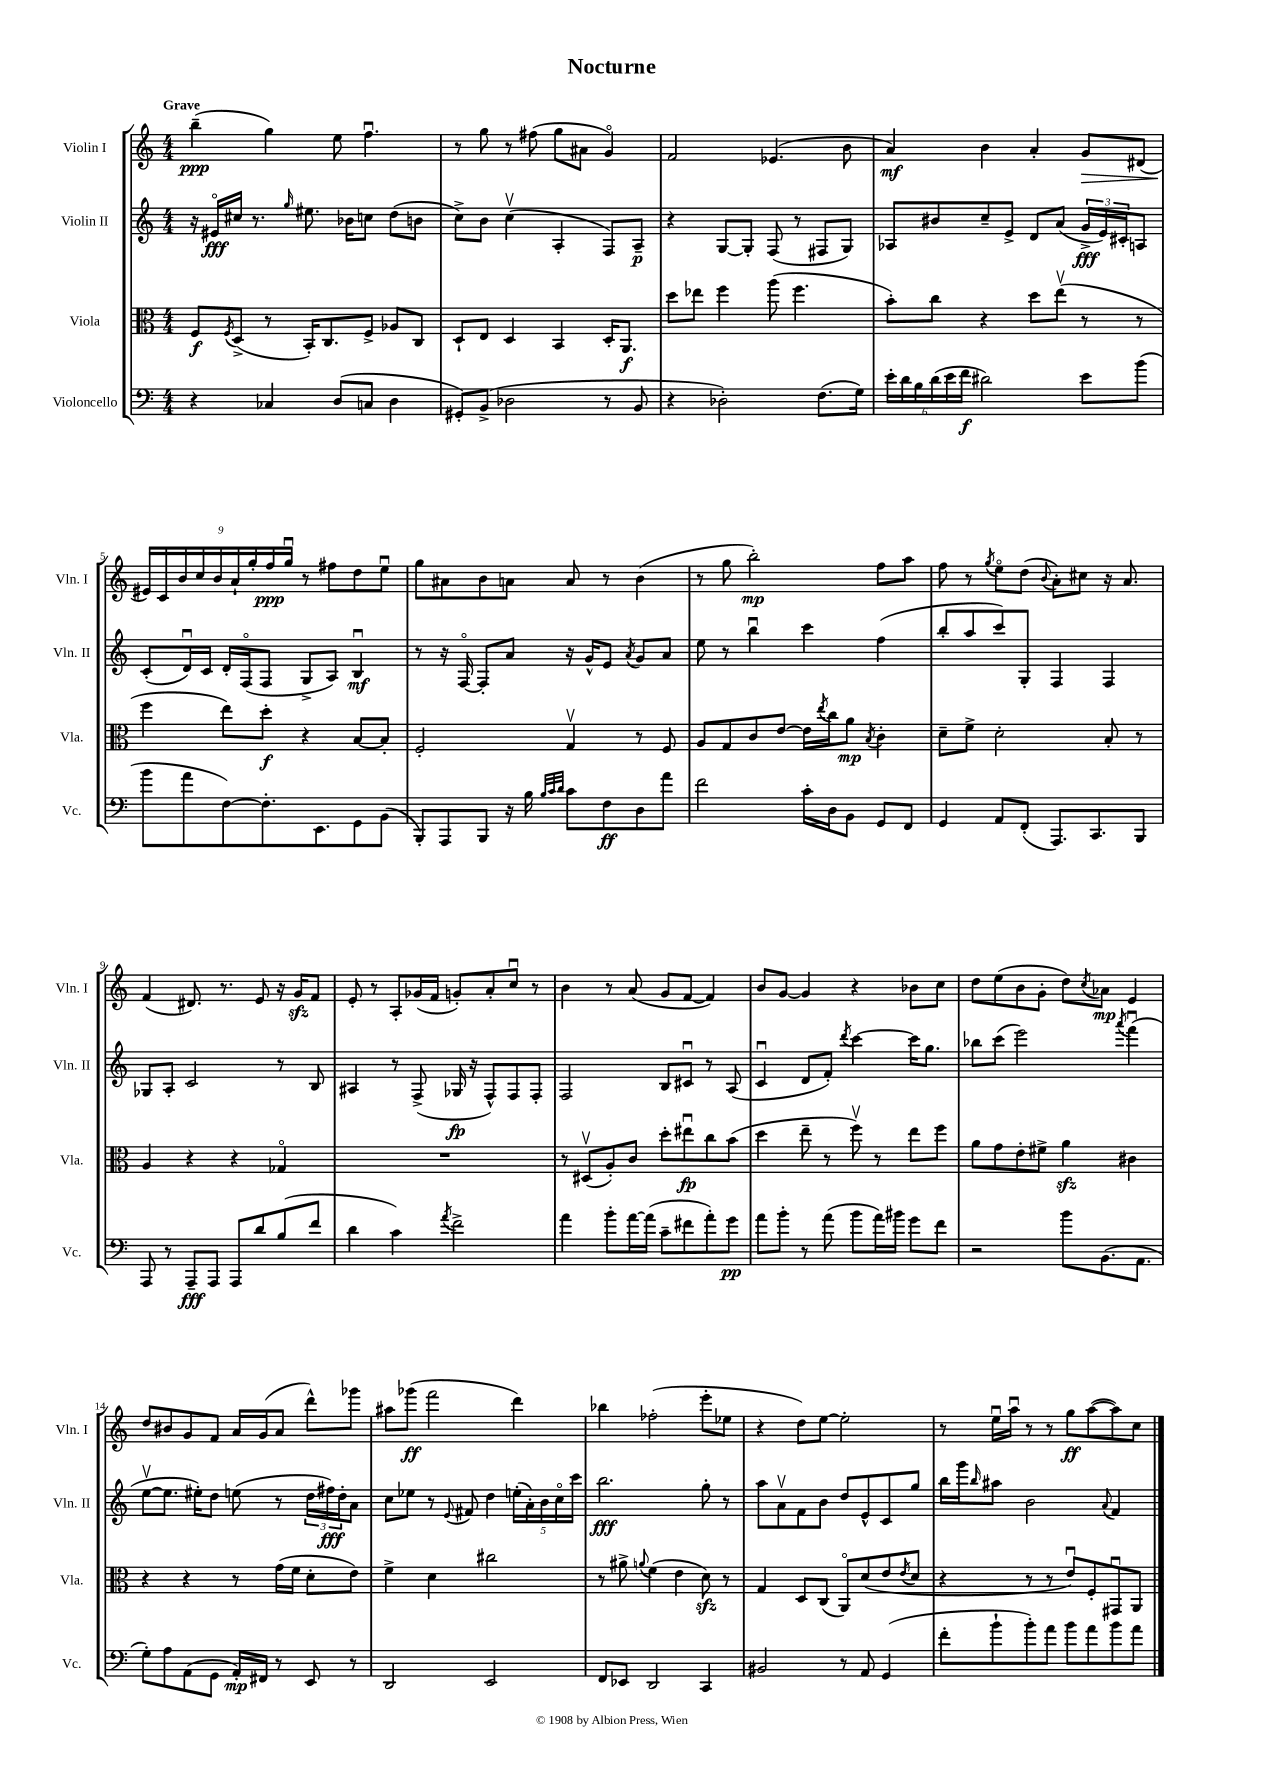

**kern	**dynam	**kern	**dynam	**kern	**dynam	**kern	**dynam
*part4	*part4	*part3	*part3	*part2	*part2	*part1	*part1
*staff4	*staff4	*staff3	*staff3	*staff2	*staff2	*staff1	*staff1
*I"Violoncello	*	*I"Viola	*	*I"Violin II	*	*I"Violin I	*
*I'Vc.	*	*I'Vla.	*	*I'Vln. II	*	*I'Vln. I	*
*clefF4	*	*clefC3	*	*clefG2	*	*clefG2	*
*k[]	*	*k[]	*	*k[]	*	*k[]	*
*M4/4	*	*M4/4	*	*M4/4	*	*M4/4	*
=1	=1	=1	=1	=1	=1	=1	=1
!	!	!	!	!	!	!LO:TX:a:B:t=Grave	!
4r	.	8F/L	f	16r	.	(4bb~\	ppp
.	.	.	.	16e#X/LL	fff	.	.
.	.	8qF/	.	.	.	.	.
.	.	(8D^/J	.	16cc#X/JJ	.	.	.
.	.	.	.	8.r	.	.	.
4C-X/	.	8r	.	.	.	4gg\)	.
.	.	.	.	16qqgg/	.	.	.
.	.	16BB'/KL)	.	8.ee#X\	.	.	.
.	.	8.C/	.	.	.	.	.
(8D/L	.	.	.	.	.	8ee\	.
.	.	.	.	16b-X\KL	.	.	.
8Cn/J	.	8F^/J	.	8ccn\J	.	4.ffu\	.
4D\	.	8A-X/L	.	(8dd\L	.	.	.
.	.	8C/J	.	8bn\J	.	.	.
=2	=2	=2	=2	=2	=2	=2	=2
8GG#X'/L)	.	8D`/L	.	8cc^\L)	.	8r	.
(8BB^/J	.	8E/J	.	8b\J	.	8gg\	.
2D-X\	.	4D/	.	(4ccv\	.	8r	.
.	.	.	.	.	.	(8ff#X\	.
.	.	4BB/	.	4A'/	.	8gg\L	.
.	.	.	.	.	.	8a#X\J	.
8r	.	16D'/KL	.	8F/L)	.	4g/)	.
.	.	8.AA/J	f	.	.	.	.
8BB/	.	.	.	8A~/J	p	.	.
=3	=3	=3	=3	=3	=3	=3	=3
4r	.	8dd\L	.	4r	.	2f/	.
.	.	8ee-X\J	.	.	.	.	.
2D-X'\)	.	4ff\	.	[8G/L	.	.	.
.	.	.	.	8G'/J]	.	.	.
.	.	(8aa\	.	(8F/	.	(4.e-X/	.
.	.	4.ff\	.	8r	.	.	.
(8.F\L	.	.	.	8F#X/L	.	.	.
.	.	.	.	8G/J)	.	8b\	.
16G\Jk)	.	.	.	.	.	.	.
=4	=4	=4	=4	=4	=4	=4	=4
24e'\LL	.	8b'\L)	.	8A-X/L	.	4a/)	mf
24d\	.	.	.	.	.	.	.
24B\	.	.	.	.	.	.	.
(24d\	.	8cc\J	.	8b#X/	.	.	.
24e\	.	.	.	.	.	.	.
24f\JJ	f	.	.	.	.	.	.
2d#X\)	.	4r	.	8cc~/	.	4b\	.
.	.	.	.	8e^/J	.	.	.
.	.	8dd\L	.	8d/L	.	4a'/	.
.	.	(8eev\J	.	(8a/J	.	.	.
!	!	!	!	!	!	!	!LO:HP:b
8e\L	.	8r	.	24g^/LL	fff	8g/L	>
.	.	.	.	24e/)	.	.	.
.	.	.	.	24c#X'/J	.	.	.
(8b\J	.	8r	.	8An/J	.	(8d#X/J	.
!!LO:LB:g=z
=5	=5	=5	=5	=5	=5	=5	=5
8b\L	.	4ff\	.	(8c'/L	.	18e#X/LL)	.
.	.	.	.	.	.	18c/	]
.	.	.	.	.	.	18b/	.
8a\	.	.	.	16du/L)	.	.	.
.	.	.	.	.	.	18cc/	.
.	.	.	.	16c/JJ	.	.	.
.	.	.	.	.	.	18b/	.
[8F\)	.	8ee\L)	.	16d'/LL	.	.	.
.	.	.	.	.	.	18a`/	.
.	.	.	.	(16F/J	.	.	.
.	.	.	.	.	.	18gg'/	.
8.F'\]	.	8dd'\J	f	8F/J	.	.	.
.	.	.	.	.	.	18ff/	ppp
.	.	.	.	.	.	18ggu/JJ	.
.	.	4r	.	8G^/L	.	8r	.
8.EE\	.	.	.	.	.	.	.
.	.	.	.	8A/J)	.	8ff#X\L	.
8GG\	.	[8B/L	.	4Bu/	mf	8dd\	.
(8BB\J	.	8B'/J]	.	.	.	8eeu\J	.
=6	=6	=6	=6	=6	=6	=6	=6
8BBB'/L)	.	2F'/	.	8r	.	8gg\L	.
8AAA/	.	.	.	16r	.	8a#X\	.
.	.	.	.	[16F/	.	.	.
8BBB/J	.	.	.	8F'/L]	.	8b\	.
16r	.	.	.	8a/J	.	8an\J	.
16B\	.	.	.	.	.	.	.
32qqB/LLL	.	.	.	.	.	.	.
32qqc/	.	.	.	.	.	.	.
32qqd/JJJ	.	.	.	.	.	.	.
8c\L	.	4Gv/	.	16r	.	8a/	.
.	.	.	.	16g^^/KL	.	.	.
8F\	ff	.	.	8e/J	.	8r	.
.	.	.	.	8qa/	.	.	.
8D\	.	8r	.	8g/L	.	(4b\	.
8a\J	.	8F/	.	8a/J	.	.	.
=7	=7	=7	=7	=7	=7	=7	=7
2f\	.	8A/L	.	8ee\	.	8r	.
.	.	8G/	.	8r	.	8gg\	.
.	.	8c/	.	4bbu\	.	2bb'\)	mp
.	.	[8e/J	.	.	.	.	.
16c'\LL	.	16e\LL]	.	4ccc\	.	.	.
.	.	8qee/	.	.	.	.	.
16D\J	.	16cc\J	.	.	.	.	.
8BB\J	.	8a\J	mp	.	.	.	.
.	.	8qB/	.	.	.	.	.
8GG/L	.	4c'\	.	(4ff\	.	8ff\L	.
8FF/J	.	.	.	.	.	8aa\J	.
=8	=8	=8	=8	=8	=8	=8	=8
4GG/	.	8d~\L	.	8bb'/L	.	8ff\	.
.	.	8f^\J	.	8aa/	.	8r	.
.	.	.	.	.	.	8qgg/	.
8AA/L	.	2d'\	.	8ccc/)	.	8ee\L	.
(8FF'/J	.	.	.	8G'/J	.	(8dd\J	.
.	.	.	.	.	.	8qqb/	.
8.AAA/L)	.	.	.	4F/	.	8a'\L)	.
.	.	.	.	.	.	8cc#X\J	.
8.CC/	.	.	.	.	.	.	.
.	.	8B'/	.	4F/	.	16r	.
.	.	.	.	.	.	8.a/	.
8BBB/J	.	8r	.	.	.	.	.
!!LO:LB:g=z
=9	=9	=9	=9	=9	=9	=9	=9
8AAA/	.	4A/	.	8G-X/L	.	(4f/	.
8r	.	.	.	8A'/J	.	.	.
8AAA~/L	fff	4r	.	2c/	.	8.d#X/)	.
8AAA/J	.	.	.	.	.	.	.
.	.	.	.	.	.	8.r	.
8AAA/L	.	4r	.	.	.	.	.
8d/	.	.	.	.	.	8e/	.
(8B/	.	4G-X/	.	8r	.	16r	.
.	.	.	.	.	.	16gzz/KL	.
8f/J	.	.	.	8B/	.	8f/J	.
=10	=10	=10	=10	=10	=10	=10	=10
4d\	.	1r	.	4A#X/	.	8e'/	.
.	.	.	.	.	.	8r	.
4c\)	.	.	.	8r	.	8A'/L	.
.	.	.	.	(8F^/	.	(16g-X/L	.
.	.	.	.	.	.	16f/JJ	.
8qa/	.	.	.	.	.	.	.
2f^\	.	.	.	16G-X/	fp	8gn'/L)	.
.	.	.	.	16r	.	.	.
.	.	.	.	8F^^/L)	.	8a'/	.
.	.	.	.	8F/	.	8ccu/J	.
.	.	.	.	8F'/J	.	8r	.
=11	=11	=11	=11	=11	=11	=11	=11
4a\	.	8r	.	2F/	.	4b\	.
.	.	(8D#Xv/L	.	.	.	.	.
8b'\L	.	8A'/)	.	.	.	8r	.
[16a\L	.	8c/J	.	.	.	(8a/	.
(16a\JJ]	.	.	.	.	.	.	.
8c~\L	.	8dd'\L	.	8B/L	.	8g/L	.
8f#X\	.	8ee#Xu\	fp	8c#Xu/J	.	[8f/J	.
8a'\)	.	8cc\	.	8r	.	4f/])	.
8g\J	pp	(8b\J	.	(8A/	.	.	.
=12	=12	=12	=12	=12	=12	=12	=12
8a\L	.	4dd\	.	4cu/	.	8b/L	.
8b'\J	.	.	.	.	.	[8g/J	.
8r	.	8ee~\	.	8d/L	.	4g/]	.
(8a\	.	8r	.	8f'/J)	.	.	.
.	.	.	.	8qddd/	.	.	.
8b\L	.	8ffv\)	.	[4ccc\	.	4r	.
16a\L)	.	8r	.	.	.	.	.
16b#X\JJ	.	.	.	.	.	.	.
8g\L	.	8ee\L	.	16ccc\KL]	.	8b-X\L	.
.	.	.	.	8.gg\J	.	.	.
8f\J	.	8ff\J	.	.	.	8cc\J	.
=13	=13	=13	=13	=13	=13	=13	=13
2r	.	8a\L	.	8bb-X\L	.	8dd\L	.
.	.	8g\	.	(8ccc\J	.	(8ee\	.
.	.	8e'\	.	2eee\)	.	8b\	.
.	.	8f#X^\J	.	.	.	8g'\J	.
8b\L	.	4azz\	.	.	.	8dd\L)	.
.	.	.	.	.	.	8qcc/	.
(8.BB\	.	.	.	.	.	8a-X\J	mp
.	.	.	.	8qaaa/	.	.	.
.	.	4c#X\	.	(4fffu\	.	4e/	.
8.AA\J	.	.	.	.	.	.	.
!!LO:LB:g=z
=14	=14	=14	=14	=14	=14	=14	=14
8G'\L)	.	4r	.	[8eev\L	.	8dd/L	.
8A\	.	.	.	8.ee\J]	.	8b#X/	.
(8AA\	.	4r	.	.	.	8g/	.
.	.	.	.	16ee#X'\KL)	.	.	.
8GG\J	.	.	.	8dd\J	.	8f/J	.
16AA'/LL)	mp	8r	.	(8een\	.	16a/LL	.
16FF#X/JJ	.	.	.	.	.	(16g/J	.
8r	.	(16g\LL	.	8r	.	8a/J	.
.	.	16f\JJ	.	.	.	.	.
8EE/	.	8d'\L	.	24dd\LL	.	8ddd^^\L)	.
.	.	.	.	24ff#X\)	fff	.	.
.	.	.	.	24dd'\J	.	.	.
8r	.	8e\J)	.	8a\J	.	8ggg-X\J	.
=15	=15	=15	=15	=15	=15	=15	=15
2DD/	.	4f^\	.	8cc\L	.	8aa#X\L	.
.	.	.	.	8ee-X\J	.	(8ggg-X\J	ff
.	.	4d\	.	8r	.	2fff\	.
.	.	.	.	8qqe/	.	.	.
.	.	.	.	8f#X/	.	.	.
2EE/	.	2cc#X\	.	4dd\	.	.	.
.	.	.	.	(20een'\LL	.	4ddd\)	.
.	.	.	.	20a'\)	.	.	.
.	.	.	.	20b\	.	.	.
.	.	.	.	20cc\	.	.	.
.	.	.	.	20ccc\JJ	.	.	.
=16	=16	=16	=16	=16	=16	=16	=16
8FF/L	.	8r	.	2.bb\	fff	4bb-X\	.
8EE-X/J	.	8a#X^\	.	.	.	.	.
.	.	8qqan/	.	.	.	.	.
2DD/	.	(4f\	.	.	.	(2ff-X'\	.
.	.	4e\	.	.	.	.	.
4CC/	.	8dzz\)	.	8gg'\	.	8eee'\L	.
.	.	8r	.	8r	.	8ee-X\J	.
=17	=17	=17	=17	=17	=17	=17	=17
2BB#X/	.	4G/	.	8aa\L	.	4r	.
.	.	.	.	8av\	.	.	.
.	.	8D/L	.	8f\	.	8dd\L)	.
.	.	(8C/J	.	8b\J	.	[8ee\J	.
8r	.	8AA/L)	.	8dd/L	.	2ee'\]	.
8AA/	.	(8d/	.	8e^^/	.	.	.
(4GG/	.	8e/	.	8c/	.	.	.
.	.	8qe/	.	.	.	.	.
.	.	8d/J	.	8gg/J	.	.	.
=18	=18	=18	=18	=18	=18	=18	=18
8f'\L	.	4r	.	16bb\LL	.	8r	.
.	.	.	.	16ggg\J	.	.	.
.	.	.	.	16qqbb/	.	.	.
8b`\	.	.	.	8aa#X\J	.	16eeu\LL	.
.	.	.	.	.	.	16aau\JJ	.
8b'\)	.	8r	.	2b\	.	8r	.
8a\J	.	8r	.	.	.	8r	.
8b\L	.	8eu/L)	.	.	.	8gg\L	ff
8a\	.	8F'/	.	.	.	([8aa\	.
.	.	.	.	8qqa/	.	.	.
8b\	.	8GG#Xu/	.	4f/	.	8aa\])	.
8a\J	.	8AA/J	.	.	.	8cc\J	.
==	==	==	==	==	==	==	==
*-	*-	*-	*-	*-	*-	*-	*-
